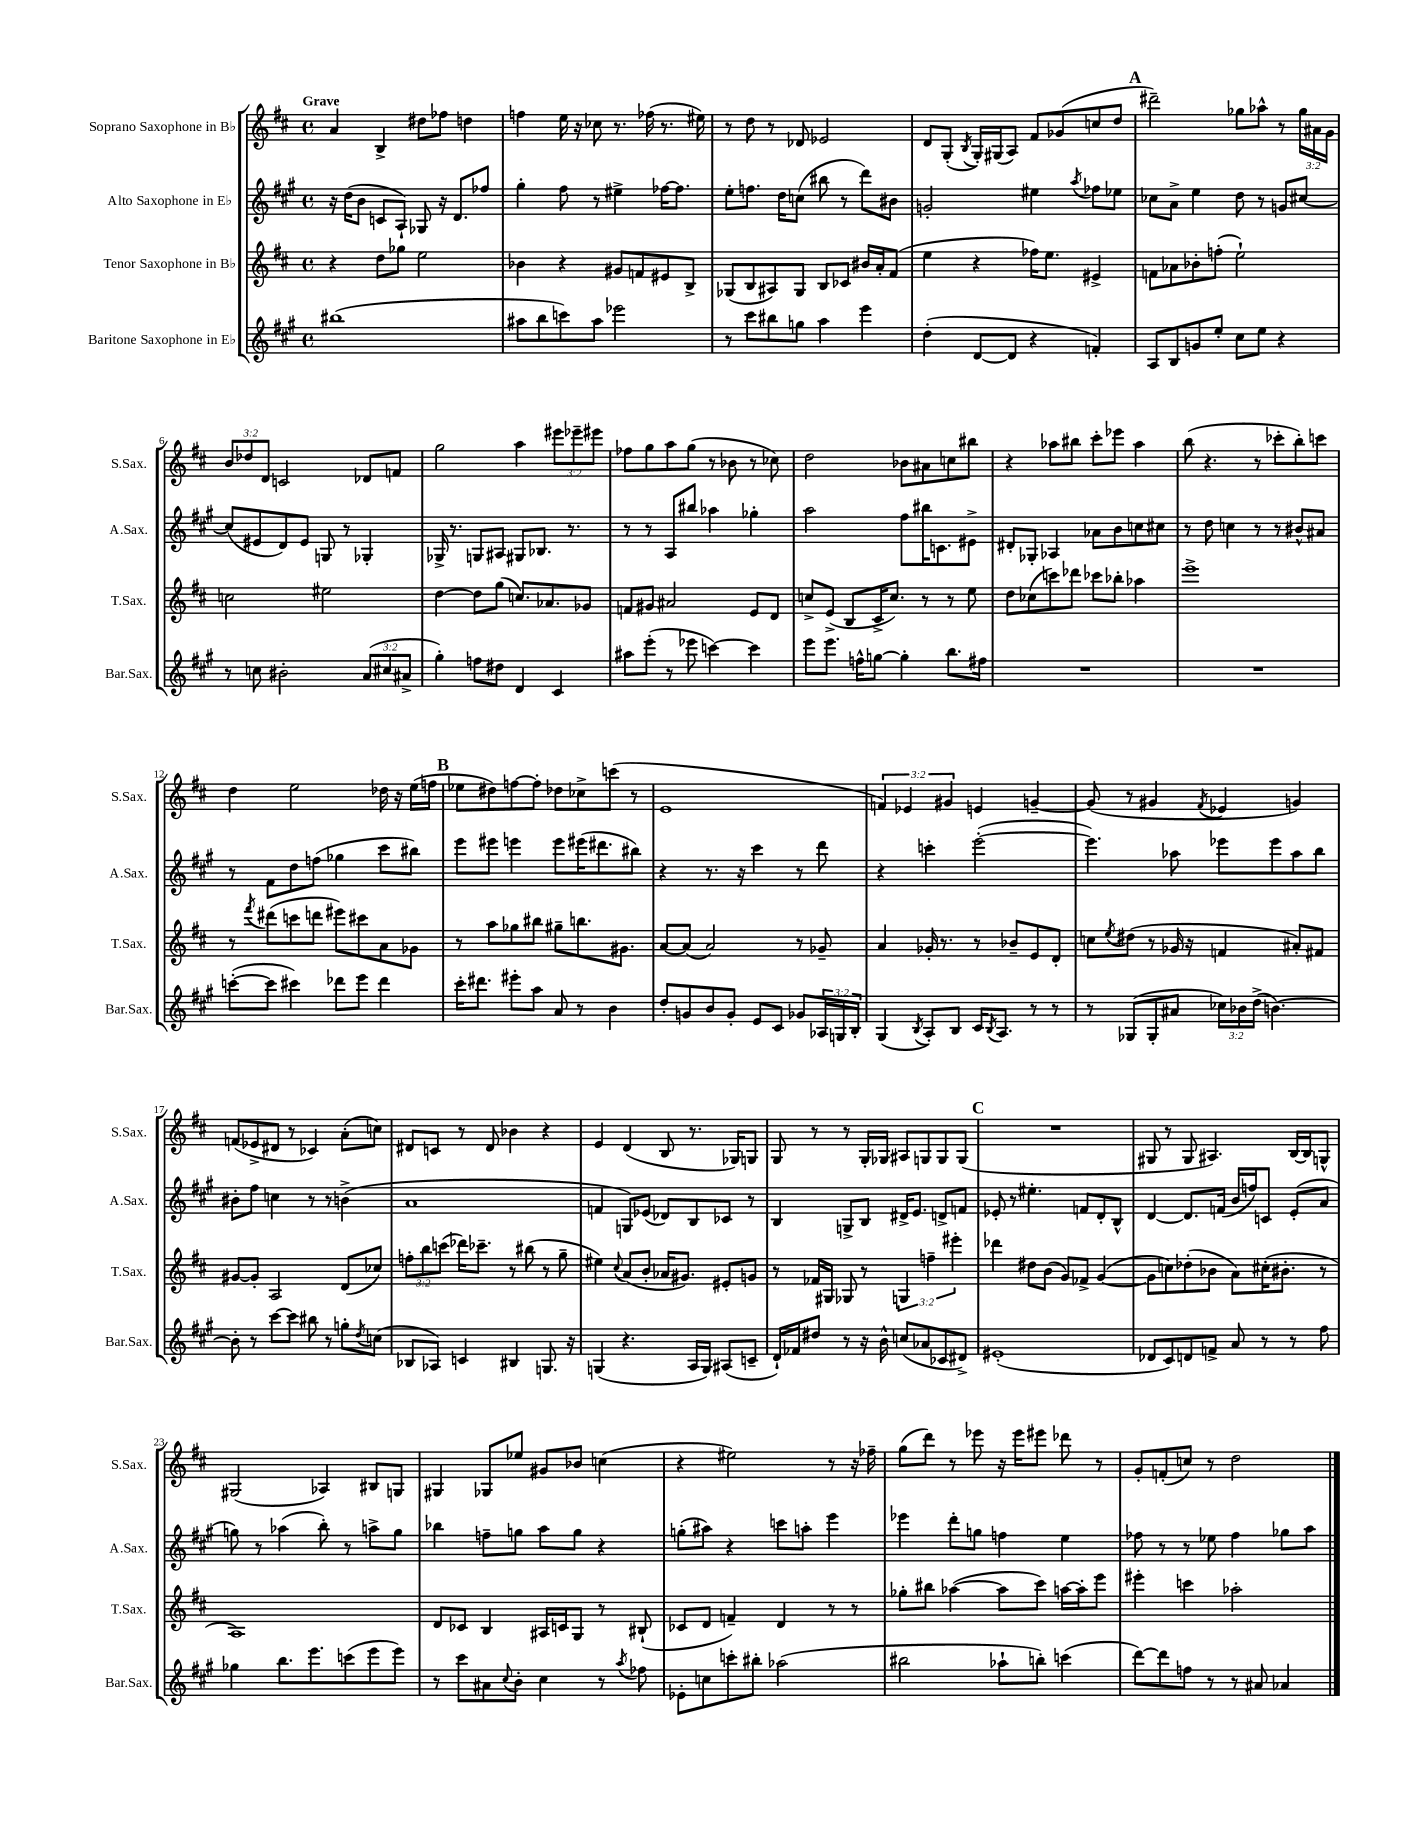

**kern	**kern	**kern	**kern
*staff4	*staff3	*staff2	*staff1
*clefG2	*clefG2	*clefG2	*clefG2
*k[f#c#g#]	*k[f#c#]	*k[f#c#g#]	*k[f#c#]
*M4/4	*M4/4	*M4/4	*M4/4
*met(c)	*met(c)	*met(c)	*met(c)
(1bb#	4r	16r	4a/
.	.	(16dd\LK	.
.	.	8b\J	.
.	8dd\L	8c/L	4B^/
.	8gg-\J	8A`/J)	.
.	2ee\	8G-/	8dd#\L
.	.	16r	8ff-\J
.	.	8.d/L	.
.	.	.	4dd\
.	.	8ff-/J	.
=	=	=	=
8aa#\L	4b-\	4gg#'\	4ff\
8bb\	.	.	.
8ccc\)	4r	8ff#\	16ee\
.	.	.	16r
8aa#\J	.	8r	8cc-\
2eee-\	8g#/L	4ee#^\	8.r
.	8f/	.	.
.	.	.	(16ff-\
.	8e#/	[16ff-\LK	8.r
.	.	8.ff-\]J	.
.	8B^/J	.	.
.	.	.	16ee#\)
=	=	=	=
8r	(8G-/L	8ee'\L	8r
8ccc#\L	8B/	8.ff\J	8dd\
8bb#\	8A#/)	.	8r
.	.	16dd\LK	.
8gg\J	8G-/J	(8cc\J	8d-/
4aa\	8B/L	8bb#\	2e-/
.	8c-/J	8r	.
4eee\	16b#/LL	8ddd\L)	.
.	16a'/J	.	.
.	(8f#/J	8b#\J	.
=	=	=	=
(4dd'\	4ee\	2g'/	8d/L
.	.	.	(8G'/J
.	.	.	8qB/
[8d/L	4r	.	16G'/LL)
.	.	.	(16G#/J
8d/]J	.	.	8A/J)
4r	16ff-\LK)	4ee#\	8f#/L
.	8.ee\J	.	.
.	.	.	(8g-/
.	.	8qaa/	.
4f'/)	4e#^/	8ff-\L	8cc/
.	.	8ee-\J	8dd/J
=	=	=	=
8A/L	8f\L	8cc-\L	2ddd#~\)
8B/	8a-\	8a^\J	.
8g/	8b-'\	4ee\	.
8ee'/J	(8ff'\J	.	.
8cc#\L	2ee`\)	8dd\	8gg-\L
8ee\J	.	8r	8aa-^^\J
4r	.	8g/L	8r
.	.	[8cc#/J	24gg-\LL
.	.	.	24a#\
.	.	.	24g\JJ
=	=	=	=
8r	2cc\	(8cc#/]L	12b/L
.	.	.	12dd-/
8cc\	.	8e#/	.
.	.	.	12d/J
2b#'\	.	8d/)	2c/
.	.	8e#/J	.
.	2ee#\	8G/	.
.	.	8r	.
(12a/L	.	4G-'/	8d-/L
12cc#/	.	.	.
.	.	.	8f/J
12a#^/J	.	.	.
=	=	=	=
4gg#'\)	[4dd\	16G-^/	2gg\
.	.	8.r	.
8ff\L	8dd\]L	8G/L	.
8dd#\J	(8gg\J	8A#/J	.
4d/	8.cc/L)	8G#/L	4aa\
.	.	8.B-/J	.
.	8.a-/	.	.
4c#/	.	.	12eee#\L
.	.	8.r	.
.	.	.	12eee-~\
.	8g-/J	.	.
.	.	.	12eee#\J
=	=	=	=
8aa#\L	8f/L	8r	8ff-\L
(8eee'\J	8g#/J	8r	8gg\
8r	2a#/	8A/L	8aa\
8eee-\	.	8bb#/J	(8gg\J
[4ccc\)	.	4aa-\	8r
.	.	.	8b-\
4ccc\]	8e/L	4gg-'\	8r
.	8d/J	.	8cc-\)
=	=	=	=
8eee\L	8cc^/L	2aa\	2dd\
8.eee\J	(8e^/J	.	.
.	8B/L	.	.
16ff^^\LK	.	.	.
[8gg\J	16c#^/K	.	.
.	8.cc/J)	.	.
4gg'\]	.	8ff#\L	8b-\L
.	8r	16bb#\K	8a#\
.	.	8.c\	.
8.bb\L	8r	.	8cc\
.	8ee\	8e#^\J	8bb#\J
16ff#\Jk	.	.	.
=	=	=	=
1r	8dd\L	8d#'/L	4r
.	(8cc-\	8G-'/J	.
.	8ccc\)	4A-/	8aa-\L
.	8ddd-\J	.	8bb#\J
.	8ccc-\L	8a-\L	8ccc#'\L
.	8bb-'\J	8b\	8eee-\J
.	4aa-\	8cc\	4aa-\
.	.	8cc#\J	.
=	=	=	=
1r	1eee^	8r	(8bb\
.	.	8dd\	4.r
.	.	4cc\	.
.	.	8r	8r
.	.	8r	8ccc-'\L
.	.	8b#^^/L	8bb'\)
.	.	8a#/J	8ccc\J
=	=	=	=
([8ccc'\L	8r	8r	4dd\
.	8qfff#/	.	.
8ccc\]J	(8ddd#\L	8f#\L	.
4ccc#\)	8ccc\	8dd\	2ee\
.	8ddd\J	(8ff\J	.
8ddd-\L	8eee#\L)	4gg-\	.
8eee\J	8ccc#\	.	.
4ddd-\	8a\	8ccc#\L	16dd-\
.	.	.	16r
.	8g-\J	8bb#\J)	(16ee\LL
.	.	.	16ff\JJ
=	=	=	=
16ccc#'\LK	8r	8eee\L	8ee-\L
8.ddd#\J	.	.	.
.	8aa\L	8eee#\J	8dd#\)
8eee#'\L	8gg-\	4eee\	[8ff\
8aa\J	8bb#\J	.	8ff'\]J
8a/	8gg#~\L	8eee\L	8dd-\L
8r	8.bb\	(16eee#\K	8cc-^\
.	.	8.ddd#\	.
4b\	.	.	(8ccc\J
.	8.g#\J	.	.
.	.	8bb#\J)	8r
=	=	=	=
8dd'/L	[8a/L	4r	1e
8g/	(8a/]J	.	.
8b/	2a/)	8.r	.
8g'/J	.	.	.
.	.	16r	.
8e/L	.	4ccc#\	.
8c#/J	.	.	.
8g-/L	8r	8r	.
24A-/L	8g-~/	8ddd\	.
24G/	.	.	.
24B'/JJ	.	.	.
=	=	=	=
(4G#/	4a/	4r	6f/)
.	.	.	6e-/
8qB/	.	.	.
8A'/L)	16g-'/	4ccc'\	.
.	8.r	.	.
.	.	.	6g#/
8B/J	.	.	.
16c#/LK	8r	([2eee'\	4e/
8qB/	.	.	.
8.A/J	.	.	.
.	8b-~/L	.	.
8r	8e/	.	[4g~/
8r	8d'/J	.	.
=	=	=	=
8r	8cc\L	4.eee\])	(8g/]
.	8qee/	.	.
(8G-/L	(8dd#\J	.	8r
8G-'/	8r	.	4g#/
8a#/J	16g-/	8aa-\	.
.	16r	.	.
.	.	.	8qf#/
24cc-\LL)	4f/	8eee-\L	4e-/
24b-\	.	.	.
(24dd^\JJ	.	.	.
[4.b\)	.	8eee-\	.
.	8a#'/L)	8aa-\	4g/)
.	8f#/J	8bb\J	.
=	=	=	=
8b'\]	[8g#/L	8b#'\L	(8f/L
8r	8g#'/]J	8ff#\J	8e-^/
[8ccc#\L	2A/	4cc\	8d#/J
8ccc#\]J	.	.	8r
8bb#\	.	8r	4c-/)
8r	.	8r	.
8gg'\L	(8d/L	(4b^\	(8a'\L
8qdd/	.	.	.
(8cc\J	8cc-/J)	.	8cc\J)
=	=	=	=
8B-/L	12ff'\L	1a	8d#/L
.	12bb\	.	.
8A-/J)	.	.	8c/J
.	(12ccc\J	.	.
4c/	16ddd-\LK)	.	8r
.	8.ccc-~\J	.	.
.	.	.	8d#/
4B#/	8r	.	4b-\
.	(8bb#\	.	.
8.G/	8r	.	4r
.	8gg~\	.	.
16r	.	.	.
=	=	=	=
(4G/	4ee#\)	4f/	4e/
.	8qqcc#/	.	.
4.r	(8a/L	8G/L)	(4d/
.	8b'/J	(8e-/J	.
.	16a-/LK	8d-/L)	8B/
.	8.g#/J)	.	.
16A/LL	.	8B/	8.r
16G/JJ)	.	.	.
(8A#/L	8e#'/L	8c-/J	.
.	.	.	16G-/LK)
8c~/J	8g/J	8r	8G/J
=	=	=	=
16d`/LL)	8r	4B/	8G/
16f-/J	.	.	.
8dd#/J	16f-/LL	.	8r
.	16G#/JJ	.	.
8r	8G-/	8G^/L	8r
16r	8r	8B/J	16G'/LL
16b^^\	.	.	16G-/JJ
(8cc/L	6G/	16d#^/LK	8A#/L
.	.	8.e/J	.
8a-/	.	.	8G/
.	6ff~\	.	.
8c-/	.	8d^/L	8G/
.	6eee#'\	.	.
8d#^/J)	.	8f/J	(8G/J
=	=	=	=
(1e#'	4ddd-\	8e-'/	1r
.	.	8r	.
.	8dd#\L	4.ee#'\	.
.	(8b\J	.	.
.	8g/L)	.	.
.	8f-^/J	8f/L	.
.	([4g/	8d'/	.
.	.	8B^^/J	.
=	=	=	=
8d-/L	8g\]L	[4d/	8G#/
8c#/)	8cc\)	.	8r
8d/	(8dd-'\	8.d/]L	8G#/
8f^/J	8b-\J	.	4.A#/)
.	.	(16f/Jk	.
8a/	8a\L)	16b/LL	.
.	.	16ff/J)	.
8r	(16cc#'\K	8c/J	.
.	8.b#'\J	.	.
8r	.	(8e'/L	[16B/LL
.	.	.	16B/]J
8ff#\	8r	8a/J	8G^^/J
=	=	=	=
4gg-\	1A)	8gg\)	(2G#/
.	.	8r	.
8.bb\L	.	(4aa-\	.
8.eee\	.	.	.
.	.	8bb'\)	4A-/)
(8ccc\	.	8r	.
8eee\	.	8aa^\L	8B#/L
8eee\J)	.	8gg\J	8G/J
=	=	=	=
8r	8d/L	4bb-\	4G#/
8ccc#\L	8c-/J	.	.
8a#\	4B/	8ff~\L	8G-/L
8qqcc#/	.	.	.
8b'\J	.	8gg\J	8ee-/J
4cc#\	16A#/LL	8aa\L	8g#/L
.	16c/J	.	.
.	8G/J	8gg\J	8b-/J
8r	8r	4r	(4cc\
8qaa/	.	.	.
8ff-\	(8B#`/	.	.
=	=	=	=
8e-'\L	8c-/L	(8gg'\L	4r
8cc\	8d/J	8aa#\J)	.
8ccc'\	4f~/)	4r	2ee#\)
8bb#'\J	.	.	.
(2aa-\	4d/	8ccc\L	.
.	.	8aa'\J	.
.	8r	4eee\	8r
.	8r	.	16r
.	.	.	16ff-~\
=	=	=	=
2bb#\	8gg-'\L	4eee-\	(8gg\L
.	8bb#\J	.	8ddd\J)
.	([4aa-\	8ddd'\L	8r
.	.	8gg\J	8eee-\
8aa-`\L	8aa-\]L	4ff\	16r
.	.	.	16eee-\LK
8bb'\J)	8ccc#\J)	.	8eee#\J
(4ccc\	[16aa\LL	4ee\	8ddd-\
.	16aa'\]J	.	.
.	8eee\J	.	8r
=	=	=	=
[8ddd\L)	4eee#'\	8ff-\	8g'/L
8ddd\]	.	8r	(8f'/
8ff\J	4ccc\	8r	8cc/J)
8r	.	8ee-\	8r
8r	2aa-'\	4ff-\	2dd\
8a#/	.	.	.
4a-/	.	8gg-\L	.
.	.	8aa\J	.
==	==	==	==
*-	*-	*-	*-
